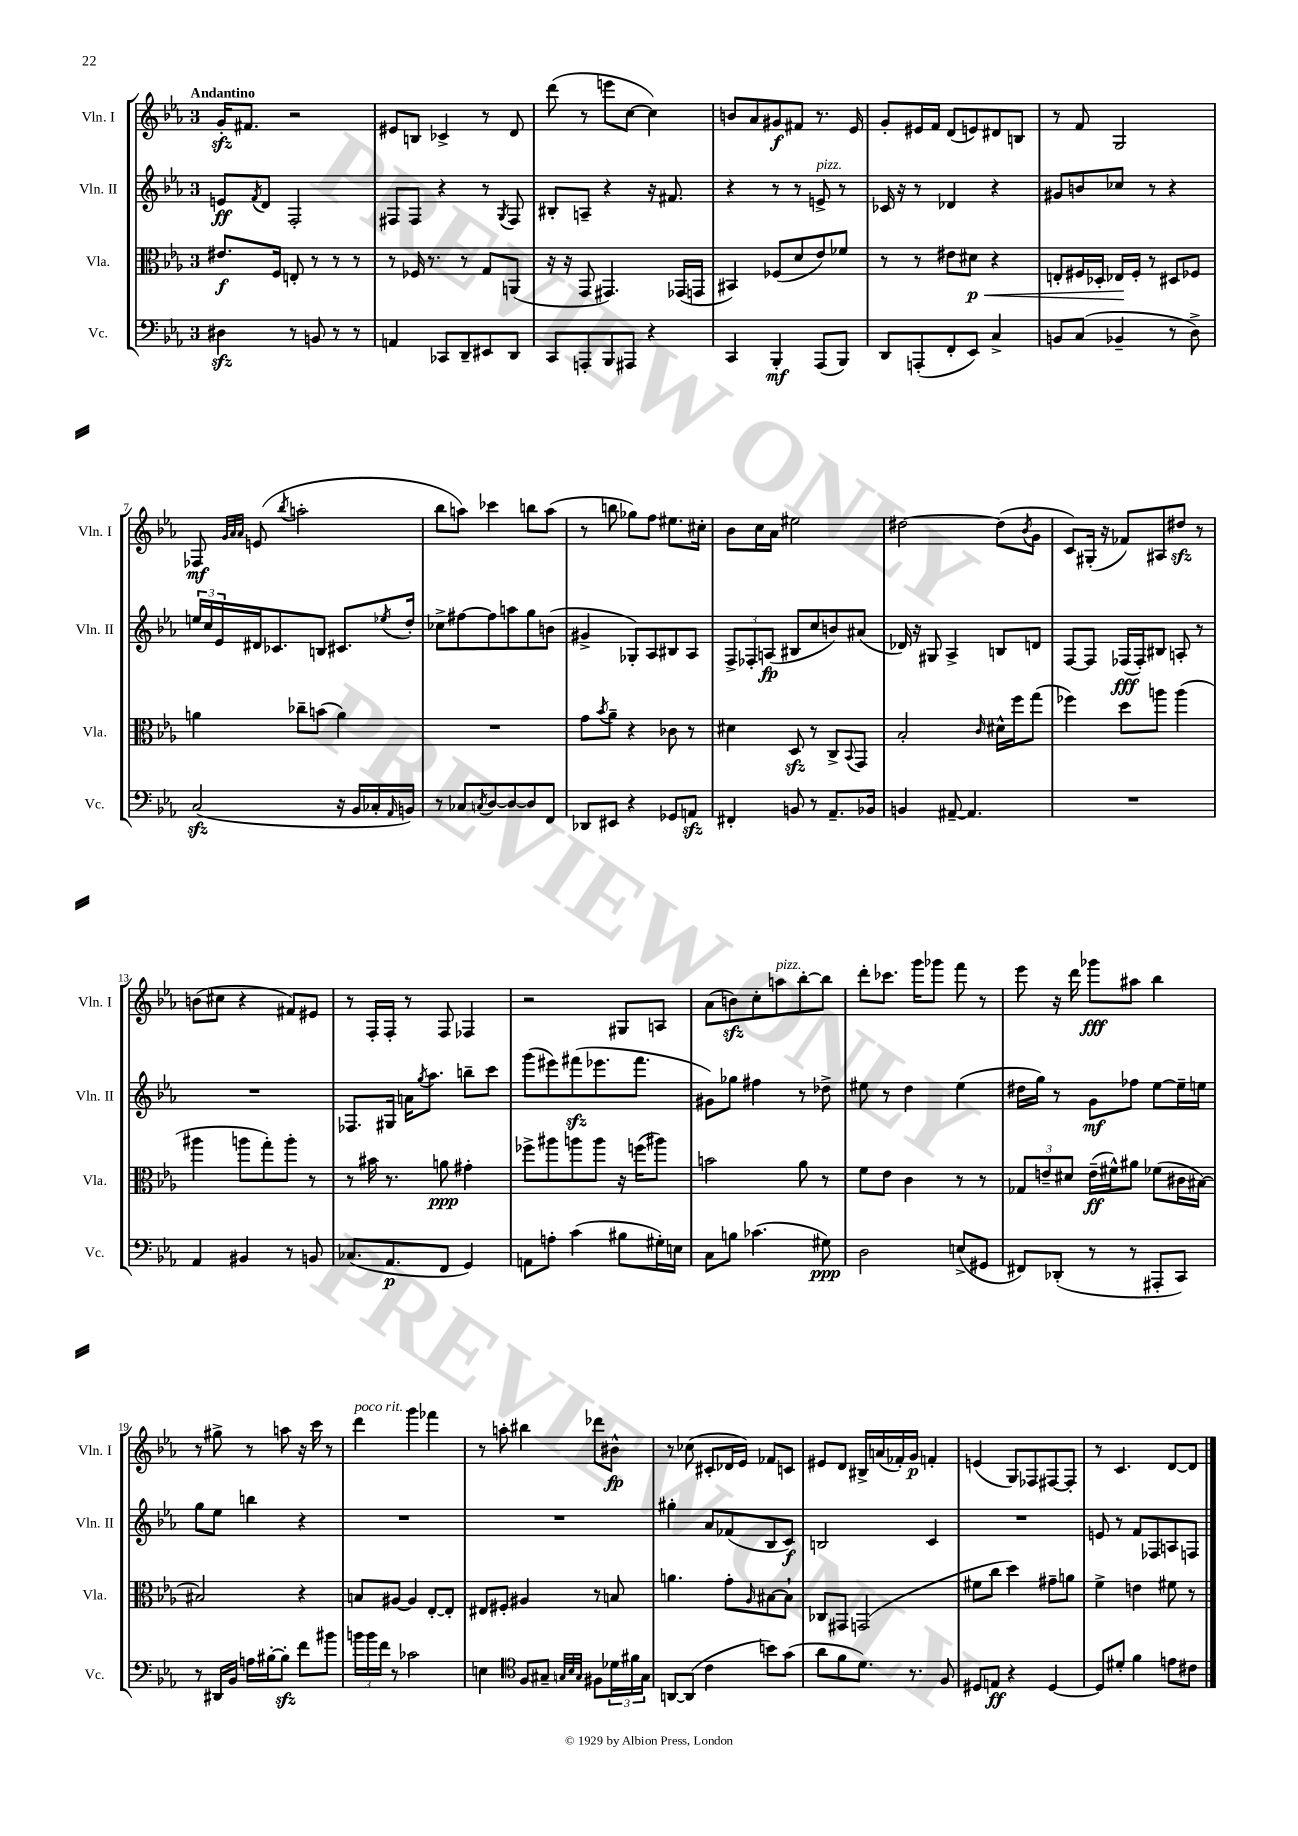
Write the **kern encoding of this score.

**kern	**dynam	**kern	**dynam	**kern	**dynam	**kern	**dynam
*part4	*part4	*part3	*part3	*part2	*part2	*part1	*part1
*staff4	*staff4	*staff3	*staff3	*staff2	*staff2	*staff1	*staff1
*I"Vc.	*	*I"Vla.	*	*I"Vln. II	*	*I"Vln. I	*
*I'Vc.	*	*I'Vla.	*	*I'Vln. II	*	*I'Vln. I	*
*clefF4	*	*clefC3	*	*clefG2	*	*clefG2	*
*k[b-e-a-]	*	*k[b-e-a-]	*	*k[b-e-a-]	*	*k[b-e-a-]	*
*M3/4	*	*M3/4	*	*M3/4	*	*M3/4	*
=1	=1	=1	=1	=1	=1	=1	=1
!	!	!	!	!	!	!LO:TX:a:B:t=Andantino	!
4D#Xzz\	.	8.e#X/L	f	8en/L	ff	16gzz'/KL	.
.	.	.	.	.	.	8.f#X/J	.
.	.	.	.	8qf/	.	.	.
.	.	.	.	8d/J	.	.	.
.	.	16F/Jk	.	.	.	.	.
8r	.	8En'/	.	2F'/	.	2r	.
8BBn/	.	8r	.	.	.	.	.
8r	.	8r	.	.	.	.	.
8r	.	8r	.	.	.	.	.
=2	=2	=2	=2	=2	=2	=2	=2
4AAn/	.	8r	.	8F#X/L	.	8e#X/L	.
.	.	16F-X/	.	8F#/J	.	8Bn/J	.
.	.	8.r	.	.	.	.	.
8CC-X/L	.	.	.	4r	.	4c-X^/	.
8DD~/	.	8r	.	.	.	.	.
8EE#X/	.	8G/L	.	8r	.	8r	.
.	.	.	.	8qG/	.	.	.
8DD/J	.	(8AAn/J	.	8F#/	.	8d/	.
=3	=3	=3	=3	=3	=3	=3	=3
8CC/L	.	16r	.	8B#X'/L	.	(8ddd\	.
.	.	16r	.	.	.	.	.
8AAAn'/	.	8GG/	.	8An~/J	.	8r	.
8BBB-/	.	4.GG#X/)	.	4r	.	8eeen\L	.
8AAA#X/J	.	.	.	.	.	[8cc\J	.
4r	.	.	.	16r	.	4cc\])	.
.	.	.	.	8.f#X/	.	.	.
.	.	(16GG-X/LL	.	.	.	.	.
.	.	16GGn/JJ	.	.	.	.	.
=4	=4	=4	=4	=4	=4	=4	=4
4CC/	.	4BB#X/)	.	4r	.	8bn/L	.
.	.	.	.	.	.	8a-/	.
4BBB-'/	mf	(8F-X/L	.	8r	.	8g#X/	f
.	.	8d/	.	8r	.	8f#X/J	.
!	!	!	!	!LO:TX:a:i:t=pizz.	!	!	!
(8AAA-/L	.	8e-/)	.	8en^/	.	8.r	.
8BBB-/J)	.	8f-X/J	.	8r	.	.	.
.	.	.	.	.	.	16e-/	.
=5	=5	=5	=5	=5	=5	=5	=5
8DD/L	.	8r	.	16c-X/	.	8g'/L	.
.	.	.	.	16r	.	.	.
(8AAAn'/	.	8r	.	8r	.	16e#X/L	.
.	.	.	.	.	.	16f/JJ	.
8FF'/	.	8e#X\L	.	4d-X/	.	(8d/L	.
!	!	!	!LO:HP:b	!	!	!	!
8EE-/J)	.	8d#X\J	< p	.	.	8en/)	.
4C^/	.	4r	.	4r	.	8d#X/	.
.	.	.	.	.	.	8Bn/J	.
=6	=6	=6	=6	=6	=6	=6	=6
8BBn/L	.	8En'/L	.	8g#X/L	.	8r	.
(8C/J	.	16F#X/L	.	8bn/	.	8f/	.
.	.	16D-X'/JJ	.	.	.	.	.
4BB-X~/	.	16E-X/LL	.	8cc-X/J	.	2G/	.
.	.	16F#'/JJ	[	.	.	.	.
.	.	8r	.	8r	.	.	.
8r	.	8D#X/L	.	4r	.	.	.
8D^\)	.	8F-X/J	.	.	.	.	.
!!LO:LB:g=z
=7	=7	=7	=7	=7	=7	=7	=7
(2Czz/	.	4an\	.	24een/LL	.	8F-X/	mf
.	.	.	.	24cc/	.	.	.
.	.	.	.	24e-/	.	.	.
.	.	.	.	.	.	32qqg/LLL	.
.	.	.	.	.	.	32qqa-/	.
.	.	.	.	.	.	32qqa-/JJJ	.
.	.	.	.	16d#X/J	.	(8en/	.
.	.	.	.	8.c-X/	.	.	.
.	.	.	.	.	.	8qbb-/	.
.	.	8cc-X~\L	.	.	.	2aan'\	.
.	.	(8bn\J	.	8Bn/J	.	.	.
16r	.	4a\)	.	8.c#X/L	.	.	.
16BB-/LL	.	.	.	.	.	.	.
16C-X'/	.	.	.	.	.	.	.
16qqAA-/	.	.	.	8qee-X/	.	.	.
16BBn/JJ)	.	.	.	16dd'/Jk	.	.	.
=8	=8	=8	=8	=8	=8	=8	=8
8r	.	2.r	.	8cc-X^\L	.	8bb-\L	.
8C-X/L	.	.	.	[8ff#X\	.	8aan\J)	.
8qCn/	.	.	.	.	.	.	.
[8D/	.	.	.	8ff#\]	.	4ccc-X\	.
8D/_	.	.	.	8aan\	.	.	.
8D/]	.	.	.	8gg\	.	8bbn\L	.
8FF/J	.	.	.	(8bn\J	.	(8aa\J	.
=9	=9	=9	=9	=9	=9	=9	=9
8DD-X/L	.	8g\L	.	4g#X^/	.	8r	.
.	.	8qb-/	.	.	.	.	.
8EE#X/J	.	8a-~\J	.	.	.	8bbn\	.
4r	.	4r	.	8G-X'/L)	.	8gg-X\L)	.
.	.	.	.	8A-/	.	8ff\J	.
8GG-X/L	.	8c-X\	.	8B#X/	.	8.ee#X\L	.
8AAnzz/J	.	8r	.	8A-/J	.	.	.
.	.	.	.	.	.	16cc#X'\Jk	.
=10	=10	=10	=10	=10	=10	=10	=10
4FF#X'/	.	4d#X\	.	12F^/L	.	8b-\L	.
.	.	.	.	12F-X'/	.	.	.
.	.	.	.	.	.	16cc\L	.
.	.	.	.	(12An/J	fp	.	.
.	.	.	.	.	.	16a-\JJ	.
8BBn/	.	8Dzz/	.	8B#X/L	.	2ee#X\	.
8r	.	8r	.	8cc/	.	.	.
8.AA-~/L	.	8C^/L	.	8bn/)	.	.	.
.	.	8qqBB-/	.	.	.	.	.
.	.	8GG/J	.	(8a#X/J	.	.	.
16BB-X/Jk	.	.	.	.	.	.	.
=11	=11	=11	=11	=11	=11	=11	=11
4BBn/	.	2B-'/	.	16d-X/)	.	[2dd#X\	.
.	.	.	.	16r	.	.	.
.	.	.	.	8G#X/	.	.	.
[8AA#X~/	.	.	.	4A-^/	.	.	.
4.AA#/]	.	.	.	.	.	.	.
.	.	16qqc/	.	.	.	.	.
.	.	16d#X^^\LL	.	8Bn/L	.	(8dd#\L]	.
.	.	16ff\J	.	.	.	.	.
.	.	.	.	.	.	8qb-/	.
.	.	(8gg\J	.	8dn/J	.	8g\J	.
=12	=12	=12	=12	=12	=12	=12	=12
2.r	.	4ff-X\)	.	[8F/L	.	8c/L)	.
.	.	.	.	8F/J]	.	(16G#X'/Jk	.
.	.	.	.	.	.	16r	.
.	.	8dd\L	.	(16F-X/LL	fff	8f-X/L)	.
.	.	.	.	16F-'/J)	.	.	.
.	.	8aan\J	.	8B#X/J	.	8A#X/	.
.	.	(4aa\	.	8An'/	.	8dd#Xzz/J	.
.	.	.	.	8r	.	8r	.
!!LO:LB:g=z
=13	=13	=13	=13	=13	=13	=13	=13
4AA-/	.	4aa#X\	.	2.r	.	(8bn\L	.
.	.	.	.	.	.	8cc#X\J	.
4BB#X/	.	8aan\L	.	.	.	4r	.
.	.	8gg'\)	.	.	.	.	.
8r	.	8aa'\J	.	.	.	8f#X/L)	.
8BBn/	.	8r	.	.	.	8e#X/J	.
=14	=14	=14	=14	=14	=14	=14	=14
(8.C-X/L	.	8r	.	8.F-X/L	.	8r	.
.	.	16b#X\	.	.	.	16F'/LL	.
8.AA-/	p	8.r	.	16G#X/Jk	.	16F'/JJ	.
.	.	.	.	16an\KL	.	8r	.
.	.	.	.	8qgg/	.	.	.
.	.	.	.	8.aa-\J	.	.	.
8FF/J	.	8an\	ppp	.	.	8F/	.
4GG/)	.	4g#X'\	.	8bbn~\L	.	4F-X/	.
.	.	.	.	8ccc\J	.	.	.
=15	=15	=15	=15	=15	=15	=15	=15
8AAn\L	.	8ff-X^\L	.	(8ggg\L	.	2r	.
8An'\J	.	8aa#X\	.	8eee#X\)	.	.	.
(4c\	.	8aan\	.	(8fff#Xzz\	.	.	.
.	.	8aa\J	.	8.eee-X\	.	.	.
8B#X\L	.	16r	.	.	.	8G#X/L	.
.	.	(16ffn\KL	.	8.fff#\J	.	.	.
16G#X'\L)	.	8aa#X\J)	.	.	.	8An/J	.
16En\JJ	.	.	.	.	.	.	.
=16	=16	=16	=16	=16	=16	=16	=16
8C\L	.	2bn\	.	8g#X\L)	.	(8a-\L	.
8Bn\J	.	.	.	8gg-X\J	.	8bnzz\)	.
(4.c-X\	.	.	.	4ff#X\	.	8cc'\	.
!	!	!	!	!	!	!LO:TX:a:i:t=pizz.	!
.	.	.	.	.	.	8aan\	.
.	.	8a-\	.	8r	.	[8bb-'\	.
8G#X\)	ppp	8r	.	8dd-X^\	.	8bb-\J]	.
=17	=17	=17	=17	=17	=17	=17	=17
2D\	.	8f\L	.	8ee#X\	.	8ddd'\L	.
.	.	8e-\J	.	8r	.	8.ccc-X\J	.
.	.	4c\	.	4dd\	.	.	.
.	.	.	.	.	.	16ggg\KL	.
.	.	.	.	.	.	8ggg-X\J	.
(8En^/L	.	8r	.	(4ee#\	.	8fff\	.
8GG#X/J	.	8r	.	.	.	8r	.
=18	=18	=18	=18	=18	=18	=18	=18
8FF#X/L)	.	12G-X/L	.	16dd#X\LL	.	8eee-\	.
.	.	.	.	16gg\JJ)	.	.	.
.	.	12en~/	.	.	.	.	.
(8DD-X'/J	.	.	.	8r	.	16r	.
.	.	12d#X/J	.	.	.	.	.
.	.	.	.	.	.	16ddd\	.
8r	.	(16e~\LL	ff	8g\L	mf	8ggg-X\L	fff
.	.	16f#X^^\J)	.	.	.	.	.
8r	.	8a#X\J	.	8ff-X\J	.	8aa#X\J	.
8AAA#X'/L	.	(8f-X\L	.	[8ee-\L	.	4bb-\	.
8CC/J)	.	16c#X\L	.	16ee-~\L]	.	.	.
.	.	[16B#X\JJ)	.	16een\JJ	.	.	.
!!LO:LB:g=z
=19	=19	=19	=19	=19	=19	=19	=19
8r	.	2B#X/]	.	8gg\L	.	8r	.
16DD#X/LL	.	.	.	8ee-\J	.	8gg#X^\	.
16BB-/JJ	.	.	.	.	.	.	.
16An\LL	.	.	.	4bbn\	.	8r	.
[16B#X'\J	.	.	.	.	.	.	.
8B#zz'\J]	.	.	.	.	.	8aan\	.
8f\L	.	4r	.	4r	.	16r	.
.	.	.	.	.	.	16ccc\	.
8b#X\J	.	.	.	.	.	8r	.
=20	=20	=20	=20	=20	=20	=20	=20
!	!	!	!	!	!	!LO:TX:a:i:t=poco rit.	!
24bn\LL	.	8Bn/L	.	2.r	.	4ddd\	.
24b\	.	.	.	.	.	.	.
24f\JJ	.	.	.	.	.	.	.
8r	.	[8A#X/J	.	.	.	.	.
2c-X\	.	4A#/]	.	.	.	4ggg\	.
.	.	[8E-'/L	.	.	.	4fff-X\	.
.	.	8E-'/J]	.	.	.	.	.
=21	=21	=21	=21	=21	=21	=21	=21
4En\	.	8E#X/L	.	2.r	.	8r	.
.	.	8F#X'/J	.	.	.	8aan'\	.
*clefC4	*	*	*	*	*	*	*
8F/L	.	4A#X/	.	.	.	4bb#X\	.
8G#X~/J	.	.	.	.	.	.	.
32qqGn/LLL	.	.	.	.	.	.	.
32qqB-/	.	.	.	.	.	.	.
32qqG/JJJ	.	.	.	.	.	.	.
8F#X\L	.	8r	.	.	.	8ddd-X\L	.
24d-X\L	.	8Bn/	.	.	.	8b#X^^\J	fp
24f#X\	.	.	.	.	.	.	.
24G\JJ	.	.	.	.	.	.	.
=22	=22	=22	=22	=22	=22	=22	=22
[8AAn/L	.	4.an\	.	4gg#X'\	.	8r	.
(8AA/J]	.	.	.	.	.	(8cc-X\	.
4c\	.	.	.	8a-/L	.	8c#X'/L	.
.	.	8g'\L	.	(8f-X/	.	16d-X/L	.
.	.	.	.	.	.	16e-/JJ)	.
.	.	16qqA-/	.	.	.	.	.
8bn\L)	.	[8B#X\	.	8B-/	.	8f-X/L	.
(8g\J	.	8B#`\J]	.	8c/J)	f	8cn/J	.
=23	=23	=23	=23	=23	=23	=23	=23
8a-\L	.	8C-X/L	.	2Bn/	.	8e#X/L	.
8f\	.	8GG#X/J	.	.	.	8d/J	.
8.d\J)	.	(2GGn/	.	.	.	16B#X^/LL	.
.	.	.	.	.	.	(16an/	.
.	.	.	.	.	.	16f-X'/)	.
8.r	.	.	.	.	.	16g/JJ	p
.	.	.	.	4c/	.	4fn'/	.
8F/	.	.	.	.	.	.	.
=24	=24	=24	=24	=24	=24	=24	=24
8D#X/L	.	8f#X\L	.	2.r	.	(4en/	.
8En/J	ff	8cc\J	.	.	.	.	.
4r	.	4dd\)	.	.	.	8G/L)	.
.	.	.	.	.	.	8F-X/	.
[4D#/	.	8g#X~\L	.	.	.	[8F#X/	.
.	.	8an\J	.	.	.	8F#'/J]	.
=25	=25	=25	=25	=25	=25	=25	=25
8D#/L]	.	4f^\	.	8en/	.	8r	.
8d#X'/J	.	.	.	8r	.	4.c/	.
4f\	.	4en\	.	8f/L	.	.	.
.	.	.	.	8F-X/	.	.	.
8en\L	.	8f#X\	.	8An/	.	[8d/L	.
8c#X\J	.	8r	.	8Fn/J	.	8d/J]	.
==	==	==	==	==	==	==	==
*-	*-	*-	*-	*-	*-	*-	*-
